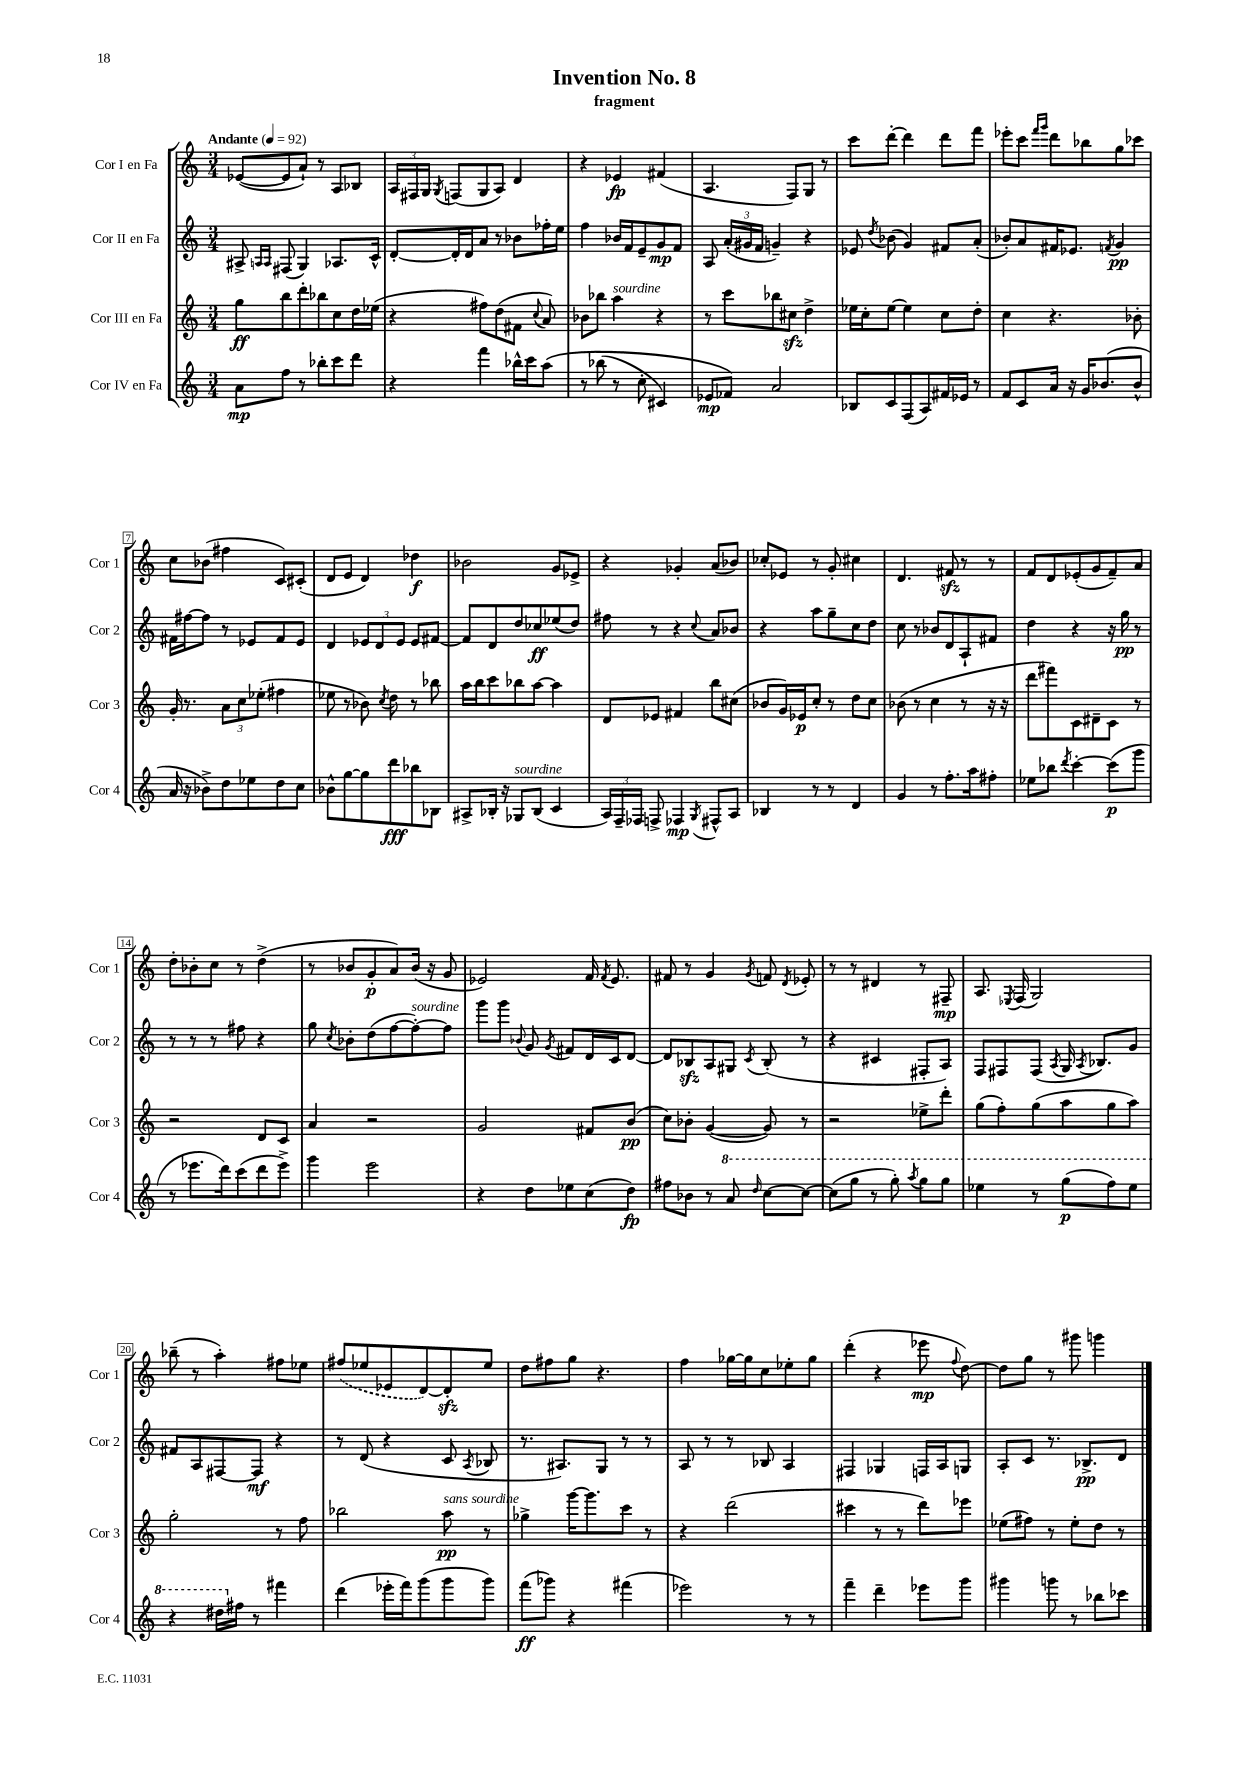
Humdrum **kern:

**kern	**kern	**kern	**kern
*staff4	*staff3	*staff2	*staff1
*clefG2	*clefG2	*clefG2	*clefG2
*k[]	*k[]	*k[]	*k[]
*M3/4	*M3/4	*M3/4	*M3/4
*MM92	*MM92	*MM92	*MM92
8a	8gg	8A#^	([8e-
.	.	16qqA	.
.	.	16qqA	.
8ff	8bb	(8F#	8e-]
8r	8ddd'	4G)	8a`)
8bb-'	8bb-	.	8r
8ccc	8cc	8.A-	8A
8ddd	16dd	.	8B-
.	(16ee-	16c^^	.
=	=	=	=
4r	4r	[8d'	24A
.	.	.	24F#
.	.	.	24G
.	.	.	8qG
.	.	16d']	(8F
.	.	16d	.
4fff	8ff#)	8a	8G
.	(8dd	8r	8A)
16bb-^^	8f#	8b-	4d
16ccc	.	.	.
.	8qqcc	.	.
&(8aa	8a)	16ff-'	.
.	.	16ee	.
=	=	=	=
8r	8b-	4ff	4r
(8bb-	8bb-	.	.
8r	4aa	16b-	4e-
.	.	16f	.
8cc'	.	8e~	.
4c#)	4r	8g	(4f#
.	.	8f	.
=	=	=	=
8e-	8r	8A	4.A
8f-&)	8ccc	(24a'	.
.	.	24g#	.
.	.	24f	.
2a	8bb-	4g~)	.
.	8cc#	.	8F)
.	4dd^	4r	8G
.	.	.	8r
=	=	=	=
8B-	16ee-	8e-	8ccc
.	16cc'	.	.
.	.	8qdd	.
8c	[8ee-	(8b-	[8ddd'
(8F	4ee-]	4g)	4ddd]
8A)	.	.	.
16f#	8cc	8f#	8ddd
16e-	.	.	.
8r	8dd'	(8a'	8fff
=	=	=	=
8f	4cc	8b-')	8eee-'
8c	.	8a	8ccc
.	.	.	16qqfff
.	.	.	16qqggg
16a	4.r	16f#	8ddd
16r	.	8.e-	.
16g	.	.	8bb-
(8.b-	.	.	.
.	.	8qf	.
.	.	4g	8gg
8b-^^	8b-'	.	8ccc-
=	=	=	=
16a	16g'	16f#	8cc
16r	8.r	[16ff#	.
8b-^)	.	8ff#]	(8b-
8dd	12a	8r	4ff#
.	12cc	.	.
8ee-	.	8e-	.
.	(12ee-'	.	.
8dd	4ff#	8f#	8c)
8cc	.	8e-	(8c#'
=	=	=	=
8b-^^	8ee-	4d	8d
[8gg	8r	.	8e
8gg]	8b-)	12e-	4d)
.	.	12d	.
.	8qcc	.	.
8ddd	8dd	.	.
.	.	12e-	.
8bb-	8r	8e-	4dd-
8B-	8bb-	[8f#	.
=	=	=	=
8A#^	16aa	8f#]	2b-
.	16bb	.	.
16B-'	8ccc	8d	.
16r	.	.	.
8G-	8bb-	8dd	.
(8B-	[8aa	8cc-	.
4c	4aa]	(8ee-	8g
.	.	8dd)	8e-^
=	=	=	=
24A)	8d	8ff#	4r
24F~	.	.	.
24F-	.	.	.
8F^	8e-	8r	.
4F-	4f#	4r	4g-'
8qG	.	8qqcc	.
8F#^^	8bb	8a	(8a
8A	(8cc#	8b-	8b-)
=	=	=	=
4B-	8b-	4r	8cc-'
.	16g)	.	8e-
.	16e-	.	.
8r	8cc'	8aa	8r
8r	8r	8gg~	8g'
4d	8dd	8cc	4cc#
.	8cc	8dd	.
=	=	=	=
4g	(8b-	8cc	4.d
.	8r	8r	.
8r	4cc	8b-	.
8.ff'	.	8d	8f#
.	8r	8A`	8r
16aa	.	.	.
8ff#'	16r	8f#	8r
.	16r	.	.
=	=	=	=
8ee-	8ddd	4dd	8f
8bb-	8fff#)	.	8d
8qddd	.	.	.
[4ccc'	8c	4r	(8e-'
.	8d#~	.	8g
(8ccc]	8c	16r	8f~)
.	.	16gg	.
8ggg	8r	8r	8a
=	=	=	=
8r	2r	8r	8dd'
8.eee-	.	8r	8b-'
.	.	8r	8cc
16ddd)	.	.	.
(8ccc	.	8ff#	8r
8ddd	8d	4r	(4dd^
8eee-^)	8c	.	.
=	=	=	=
4ggg	4a	8gg	8r
.	.	8qcc	.
.	.	8b-'	8b-
2eee	2r	(8dd	8g'
.	.	[8ff	8a)
.	.	8ff'_)	(16b-
.	.	.	16r
.	.	8ff]	8g
=	=	=	=
4r	2g	8ggg	2e-)
.	.	8ggg	.
.	.	8qqb-	.
8dd	.	8g	.
.	.	8qg	.
8ee-	.	8f#	.
(8cc	8f#	16d	16f
.	.	.	8qf
.	.	16c	8.e-
8dd)	(8b	[8d	.
=	=	=	=
8ff#	8cc)	8d]	8f#
8b-	8b-'	8B-	8r
8r	([4g	8A	4g
8aa	.	8G#	.
16qqddd	.	8qc	8qg
[8ccc	8g])	(8B-'	8f
.	.	.	8qd
8ccc_	8r	8r	8e-'
=	=	=	=
(8ccc]	2r	4r	8r
8ggg	.	.	8r
8r	.	4c#	4d#
8ggg')	.	.	.
8qaaa	.	.	.
8ggg	8ee-^	8F#'	8r
8ggg	8ddd'	8A)	8F#~
=	=	=	=
4eee-	(8gg	8F	8.A
.	8ff')	8F#	.
.	.	.	8qE-
.	.	.	(16F
8r	(8gg	(8F#	2G)
.	.	8qA	.
(8ggg	8aa	16G	.
.	.	8qA	.
.	.	8.B-)	.
8fff)	8gg	.	.
8eee-	8aa)	8g	.
=	=	=	=
4r	2gg'	8f#	(8bb-~
.	.	8A	8r
16ddd#	.	[8F#	4aa')
16ff#	.	.	.
8r	.	8F#]	.
4fff#	8r	4r	8ff#
.	8ff	.	8ee-
=	=	=	=
(4ddd	2bb-	8r	(8ff#
.	.	(8d	8ee-
16eee-'	.	4r	8e-
16fff)	.	.	.
(8ggg	.	.	[8d)
8ggg	8aa	8c	8d']
.	.	8qA	.
8ggg)	8r	8B-	8ee-
=	=	=	=
(8fff	4gg-^	8.r	8dd
8ggg-)	.	.	8ff#
.	.	8.A#)	.
4r	[16ggg	.	8gg
.	8.ggg]	.	.
.	.	8G	4.r
(4fff#	8ccc	8r	.
.	8r	8r	.
=	=	=	=
2eee-)	4r	8A	4ff
.	.	8r	.
.	(2ddd	8r	[16gg-
.	.	.	16gg-]
.	.	8B-	8cc
8r	.	4A	8ee-'
8r	.	.	8gg-
=	=	=	=
4fff~	4ccc#	4F#	(4ddd'
4ddd~	8r	4G-	4r
.	8r	.	.
8eee-	8ddd)	16F	8eee-
.	.	16A	.
.	.	.	8qqff
8ggg	8eee-	8G	[8dd)
=	=	=	=
4ggg#	(8ee-	8A'	8dd]
.	8ff#)	8c	8gg
8ggg	8r	8.r	8r
8r	8ee-'	.	8ggg#
.	.	8.B-^	.
8bb-	8dd	.	4ggg
8ccc-	8r	8d	.
==	==	==	==
*-	*-	*-	*-
